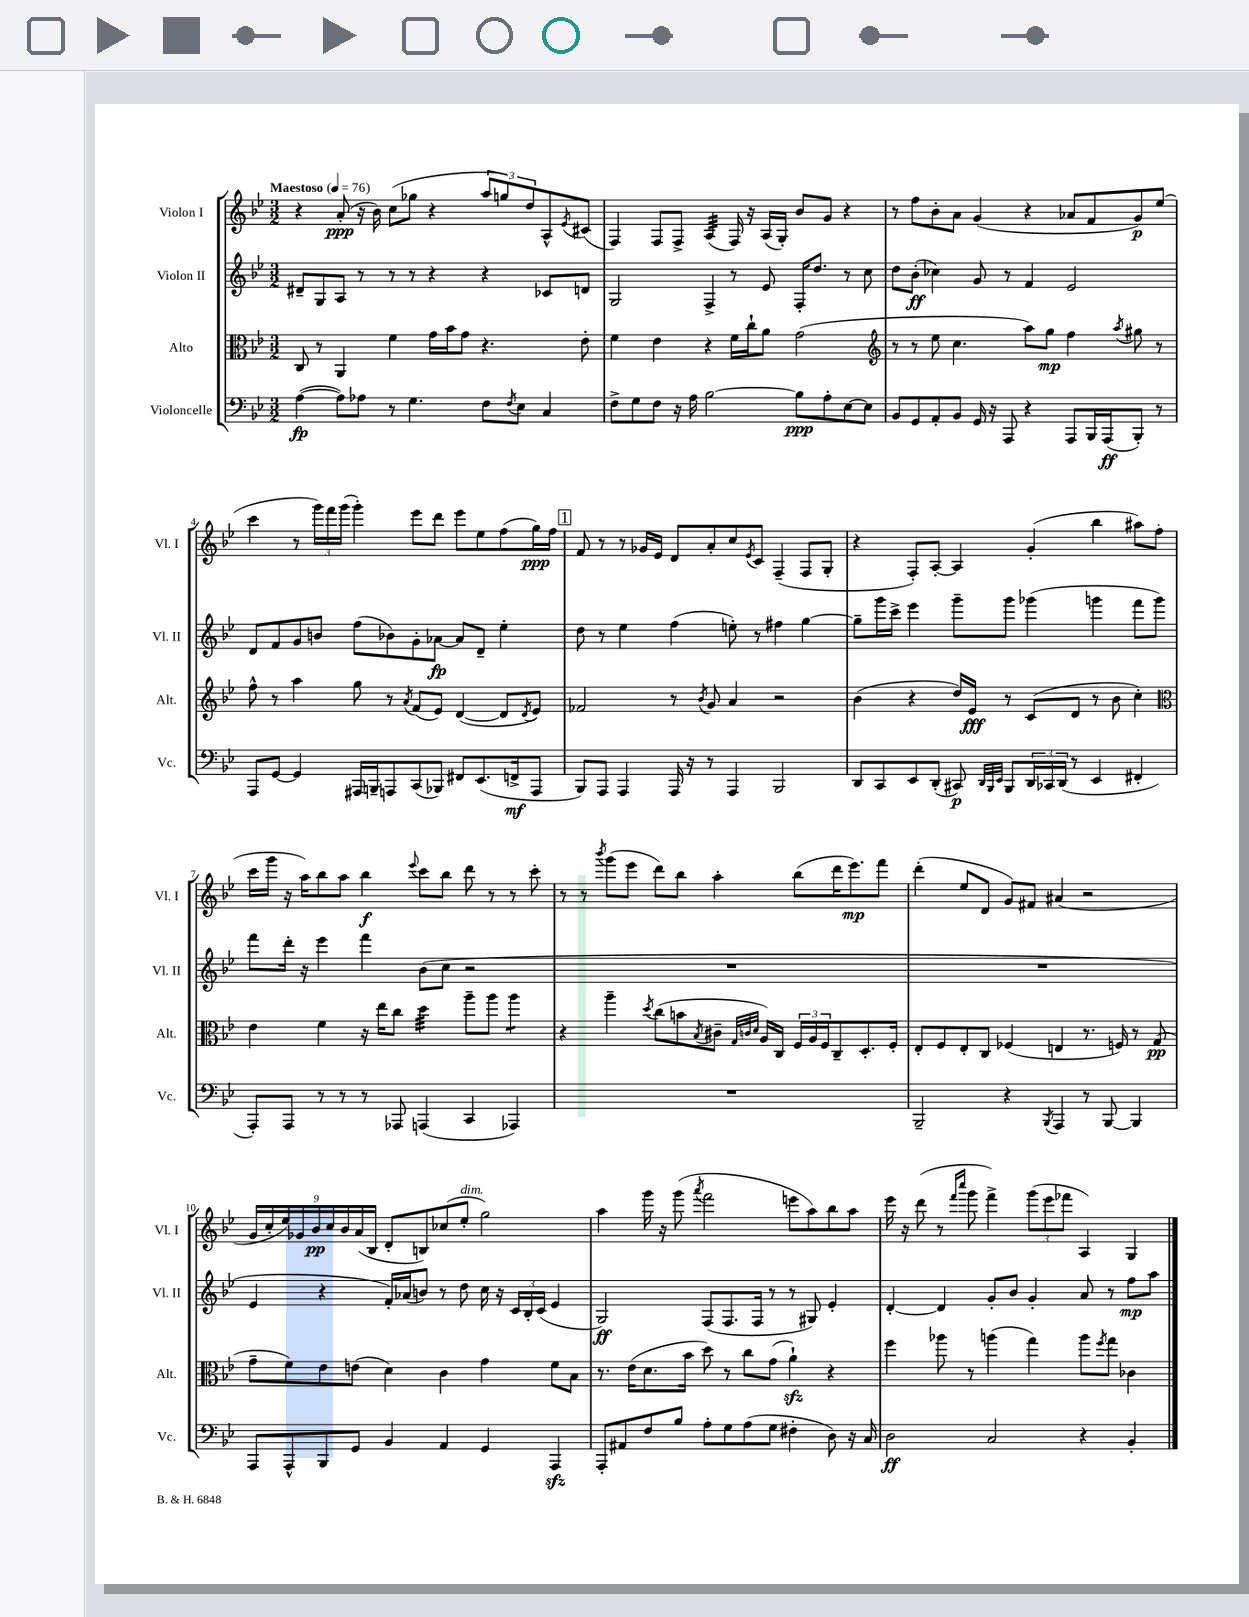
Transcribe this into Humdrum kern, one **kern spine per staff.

**kern	**kern	**kern	**kern
*staff4	*staff3	*staff2	*staff1
*clefF4	*clefC3	*clefG2	*clefG2
*k[b-e-]	*k[b-e-]	*k[b-e-]	*k[b-e-]
*M3/2	*M3/2	*M3/2	*M3/2
*MM76	*MM76	*MM76	*MM76
([4A\	8C/	8d#~/L	4r
.	8r	8G/	.
8A\]L)	4AA/	8A/J	(8a'/
8A-\J	.	8r	16r
.	.	.	16b-\)
8r	4f\	8r	(8cc\L
4.G\	.	8r	8gg-\J
.	16g\LL	4r	4r
.	16b-\J	.	.
.	8g\J	.	.
8F\L	4.r	4r	12aa/L
.	.	.	12gg/)
8qF/	.	.	.
8E-\J	.	.	.
.	.	.	12dd/
4C/	.	8c-/L	8A^^/
.	.	.	8qe-/
.	8e-'\	8d/J	(8c#/J
=	=	=	=
8F^\L	4f\	2G/	4F/)
8G\	.	.	.
8F\J	4e-\	.	8F/L
16r	.	.	8F^/J
16A\	.	.	.
[2B-\	4r	4F^/	(4A/
.	16f\LL	8r	16F/)
.	16cc`\J	.	16r
.	8a\J	8e-/	(16A/LL
.	.	.	16G'/JJ)
8B-\]L	(2g\	16F'/LK	8b-/L
.	.	8.dd/J	.
8A'\	.	.	8g/J
[8E-\	.	8r	4r
8E-\]J	.	8cc\	.
=	=	=	=
*	*clefG2	*	*
8BB-/L	8r	8dd\L	8r
8GG/	8r	(8b-'\J	8ff\L
8AA'/	8ee-\	4cc-\)	8b-'\
8BB-/J	4.cc\	.	8a\J
16GG/	.	8g/	(4g/
16r	.	.	.
8AAA/	.	8r	.
4r	8aa\L)	4f/	4r
.	8gg\J	.	.
8AAA/L	4ff\	2e-/	8a-/L
16BBB-/L	.	.	8f/
(16AAA/J	.	.	.
.	8qaa/	.	.
8BBB-'/J)	8gg#\	.	8g/)
8r	8r	.	(8ee-/J
=	=	=	=
8AAA/L	8ff^^\	8d/L	4ccc\
[8GG/J	8r	8f/	.
4GG/]	4aa\	8g/	8r
.	.	8b/J	24ggg\LL)
.	.	.	24fff\
.	.	.	(24ggg\JJ
16AAA#/LL	8gg\	(8ff\L	4ggg'\)
16BBB~/J	.	.	.
8AAA/	8r	8b-\)	.
.	8qa/	.	.
(8CC/	(8f/L	8g'\	8eee-\L
8BBB-/J)	8e-/J)	[8a-\J	8ddd\J
8FF#/L	([4d/	8a-/]L	8eee-\L
(8.EE-/	.	8d~/J	8ee-\
.	8d/]L	4ee-'\	(8ff\
16FF^/k	.	.	.
.	8qd/	.	.
8AAA/J	8e-/J)	.	16gg\L)
.	.	.	16ff\JJ
=	=	=	=
8BBB-/L)	2f-/	8dd\	8f/
8AAA/J	.	8r	8r
4AAA/	.	4ee-\	8r
.	.	.	16g-/LL
.	.	.	16e-/JJ
16AAA/	8r	(4ff\	8d/L
16r	.	.	.
.	8qb-/	.	.
8r	8g/	.	8a'/
4AAA/	4a/	8ee'\)	8cc/
.	.	.	8qe-/
.	.	8r	8c/J
2BBB-/	2r	4ff#\	(4F~/
.	.	[4gg\	8F/L
.	.	.	8G'/J
=	=	=	=
8DD/L	(4b-\	8gg~\]L	4r
8CC/	.	16ggg\L	.
.	.	16ccc^\JJ	.
8EE-/	4r	4eee-\	8F'/L)
(8DD'/J	.	.	[8A'/J
8CC#/)	16dd/LL)	8ggg~\L	4A/]
.	16e-/JJ	.	.
32qqDD/LLL	.	.	.
32qqBBB-/	.	.	.
32qqEE-/JJJ	.	.	.
8BBB-/L	8r	8ggg\J	.
24DD/L	(8c/L	(4ggg-\	(4g'/
24CC-/	.	.	.
(24DD/JJ	.	.	.
8r	8d/J	.	.
4EE-/	8r	4ggg\	4bb-\
.	8b-\	.	.
4FF#'/	4cc'\)	8fff\L	8aa#\L)
.	.	8ggg\J)	(8ff\J
=	=	=	=
*	*clefC3	*	*
8AAA'/L)	4e-\	8fff\L	16ccc\LL
.	.	.	16ggg\JJ
8AAA/J	.	16ddd'\Jk	16r
.	.	16r	16aa\LK)
8r	4f\	4eee-\	8bb-\
8r	.	.	8aa\J
8r	16r	4fff\	4bb-\
.	16ee-\LK	.	.
8AAA-/	8cc\J	.	.
.	.	.	8qqeee-/
(4AAA/	4dd\	(8b-\L	8ccc\L
.	.	8cc\J	8bb-\J
4CC/	8aa~\L	2r	8ddd\
.	8aa\J	.	8r
4AAA-/)	4aa\	.	8r
.	.	.	8ccc'\
=	=	=	=
1.r	4r	1.r	8r
.	.	.	8r
.	.	.	8qbbb-/
.	4aa~\	.	(8ggg\L
.	.	.	8eee-\J
.	8qdd/	.	.
.	(8cc\L	.	8ddd\L)
.	8b\	.	8bb-\J
.	8qB-/	.	.
.	8c#~\J	.	4aa'\
.	32qqG/LLL	.	.
.	32qqc/	.	.
.	32qqd/JJJ	.	.
.	16A/LL)	.	.
.	16C/JJ	.	.
.	24F/LL	.	(8bb-\L
.	24A/	.	.
.	24F/J	.	.
.	8C~/	.	16ddd\K
.	.	.	8.eee-\)
.	8.D'/	.	.
.	.	.	8fff\J
.	16F'/Jk	.	.
=	=	=	=
2BBB-~/	8E-'/L	1.r	(4ddd'\
.	8F/	.	.
.	8E-'/	.	8ee-/L
.	8C/J	.	8d/J
4r	(4F-/	.	8g/L)
.	.	.	8f#/J
8qBBB-/	.	.	.
4AAA/	4E/	.	(4a#/
8r	8.r	.	2r
[8BBB-/	.	.	.
.	16F/)	.	.
4BBB-/]	8r	.	.
.	(8G/	.	.
=	=	=	=
8AAA/L	8g~\L	4e-/	18g/LL
.	.	.	18cc'/
.	.	.	18ee-/)
8AAA^^/	8f\)	.	.
.	.	.	18g-/
.	.	.	18b-/
8BBB-/	8e-\	4r	.
.	.	.	18cc/
.	.	.	18b-/
8GG/J	(8e\J	.	.
.	.	.	(18a/
.	.	.	18B-/JJ
4BB-/	4d\)	16f'/LL)	8d'/L
.	.	(16a-/J	.
.	.	8b/J)	8B/)
4AA/	4c\	8r	(8cc-/
.	.	8dd\	8ee-'/J
4GG/	4g\	16cc\	2gg\)
.	.	16r	.
.	.	24c/LL	.
.	.	24B-'/	.
.	.	(24c/JJ	.
4AAA/	8f\L	4e-/	.
.	8B-\J	.	.
=	=	=	=
8AAA'/L	8.r	2G/)	4aa\
8AA#/	.	.	.
.	(16e-\LK	.	.
8F/	8.d\	.	16ggg\
.	.	.	16r
8B-/J	.	.	(8ggg\
.	16b-\Jk	.	.
.	.	.	8qaaa/
8A'\L	8dd\)	(8F/L	2fff\
8G\	8r	8.F/	.
(8A\	8cc\L	.	.
.	.	16F/Jk	.
8G\J	(8g\J	8r	.
4F#'\	4a`\)	8r	8eee\L
.	.	8G#/)	8aa\)
8D\)	4r	4e-'/	8bb-\
16r	.	.	8aa\J
16C/	.	.	.
=	=	=	=
2D\	4ff\	[4d'/	16eee-\
.	.	.	16r
.	.	.	(8ddd\
.	8aa-\	4d/]	8r
.	.	.	16qqfff/LL
.	.	.	16qqcccc/JJ
.	8r	.	8ggg\
2C/	(4aa\	8g'/L	4fff^\)
.	.	8b-/J	.
.	4gg\)	4g'/	(12ggg\L
.	.	.	12eee-\
.	.	.	12fff-\J
4r	8aa\L	8a/	4A/)
.	8qff/	.	.
.	8gg\J	8r	.
4BB-'/	4c-\	8ff\L	4G/
.	.	8aa\J	.
==	==	==	==
*-	*-	*-	*-
